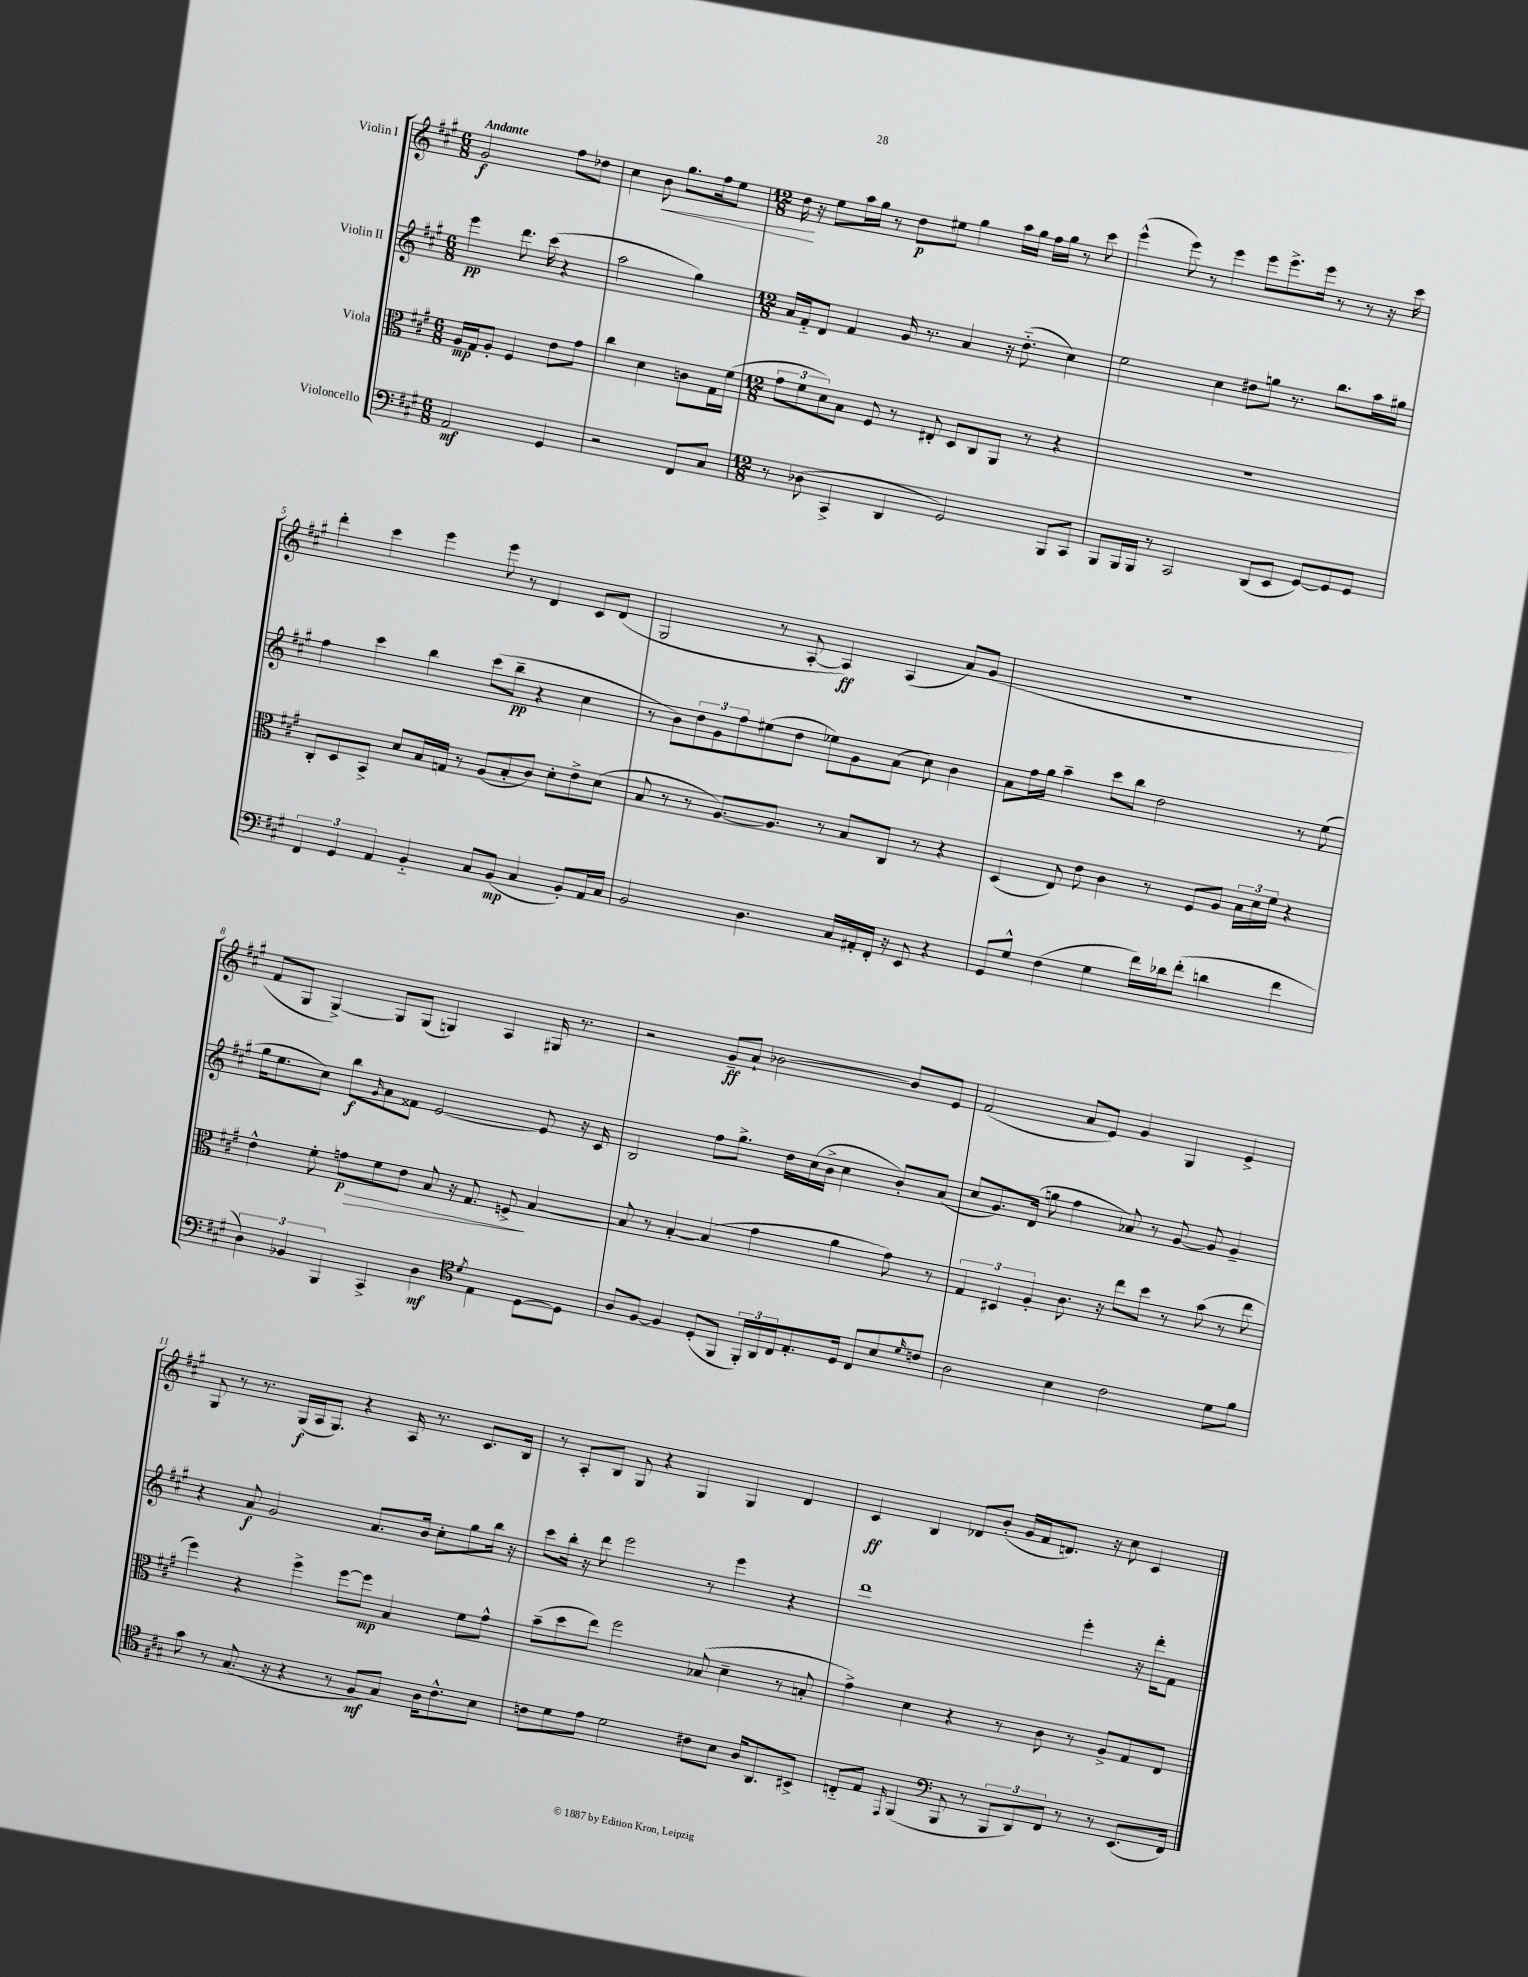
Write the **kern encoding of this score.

**kern	**kern	**kern	**kern
*staff4	*staff3	*staff2	*staff1
*clefF4	*clefC3	*clefG2	*clefG2
*k[f#c#g#]	*k[f#c#g#]	*k[f#c#g#]	*k[f#c#g#]
*M6/8	*M6/8	*M6/8	*M6/8
2AA	16A	4eee	2g#
.	16G#	.	.
.	8A'	.	.
.	4F#	8.ddd	.
.	.	(16ccc#	.
4GG#	8e	4r	8ff#
.	8g#	.	8dd-
=	=	=	=
2r	4cc#	2aa	4cc#
.	4d	.	8b
.	.	.	8.gg#
8FF#	8c	4gg#)	.
.	.	.	16ff#
8C#	16G#	.	8ee
.	(16f#	.	.
=	=	=	=
*M12/8	*M12/8	*M12/8	*M12/8
8r	12g#	16a	16dd
.	.	16f#'~	16r
.	12f#	.	.
(8D-	.	8d	8ee
.	12d)	.	.
4CC#^	8B	4f#	16aa
.	.	.	16gg#
.	8F#	.	8r
4DD	8r	16g#	8dd
.	.	8.r	.
.	8E#'	.	8ee#
2GG#)	8D	4a	4gg#
.	8C#	.	.
.	8AA	16r	16aa
.	.	(8.dd'~	16gg#
.	8r	.	16ff#
.	.	.	16gg#
8BBB	4r	4cc#)	8r
8CC#	.	.	8ccc#
=	=	=	=
8BBB	1.r	2ee	(4eee^^
16BBB	.	.	.
16BBB	.	.	.
8r	.	.	8eee)
2CC#	.	.	8r
.	.	4cc#	4eee
.	.	8dd#	8eee
(8DD	.	8gg	8.eee^
8EE	.	8.r	.
.	.	.	16eee
[8GG#)	.	.	8r
.	.	8.bb	.
8GG#]	.	.	8r
8GG#	.	16aa	16r
.	.	16gg#	16ccc#
=	=	=	=
6FF#	8C#'	4ff#	4ddd'
.	8D	.	.
6GG#	.	.	.
.	8BB^	4ccc#	4ccc#
6AA	.	.	.
.	8d	.	.
4BB'~	16B	4bb	4eee
.	16G	.	.
.	8r	.	.
8C#	(8A	(8ccc#	8eee
(8BB	8B'	8bb~	8r
4C#	8c#)	4r	4d
.	8d'	.	.
8BB')	8e^	4cc#	8c#
16AA	(8d	.	(8d
16C#	.	.	.
=	=	=	=
2BB	8B	8r	2G#
.	8r	8b)	.
.	8r	12dd	.
.	.	12g#	.
.	[8.A)	.	.
.	.	12ff#	.
4.D	.	(8ee#	8r
.	8.A]	.	.
.	.	8dd	[8A'
.	8r	8ee-)	4A])
16C#	8B	8g#	.
16AA#'	.	.	.
16FF#'	8C#	(8a	(4A
16r	.	.	.
8EE	8r	8cc#)	.
4r	4r	4b	8a)
.	.	.	(8g#
=	=	=	=
8GG#	(4D	8a	1.r
8G#^^	.	16ff#	.
.	.	16gg#	.
(4F#	8E)	4aa~	.
.	8e	.	.
4G#	4c#	8ccc#	.
.	.	8bb	.
16f#)	8r	2dd	.
16d-	.	.	.
(8f#'	8F#	.	.
4d	8A	.	.
.	24B	.	.
.	24d	.	.
.	24f#	.	.
4f#	4r	8r	.
.	.	(8ee	.
=	=	=	=
6D)	4e^^	16gg#	8f#
.	.	8.ee	.
.	.	.	8G#
6BB-	.	.	.
.	8f#'	8cc#)	[4G#^)
6BBB	.	.	.
.	8g	8bb	.
.	.	16qqg#	.
4CC#^	8f#	8a	8G#]
.	8e	8f##	(8G#
4D	8B	[2e	4G)
.	16r	.	.
.	8.G#	.	.
8qG#	.	.	.
4E	.	.	4A
.	8F^	.	.
[8D	[4B	8e]	16G#
.	.	.	8.r
8D]	.	16r	.
.	.	16c#	.
=	=	=	=
*clefC4	*	*	*
8A	8B]	2B	2r
[8F#	8r	.	.
4F#]	[4B'	.	.
(8D'	(4B]	8ff#	8g#~
8FF#	.	8.gg#^	8a`
24FF#')	4g#	.	[2b-
24AA	.	.	.
.	.	16dd	.
24C#	.	.	.
8.E'	.	(16cc#	.
.	.	16b^	.
.	4a	4cc#	.
16D	.	.	.
8C#	.	.	.
8B	8g#)	8b')	8b-]
16qqd	.	.	.
8c	8r	(8a	8e
=	=	=	=
2A	6G#	8cc#	(2f#
.	.	8.g#)	.
.	6D#	.	.
.	.	(16d	.
.	6A'	.	.
.	.	8gg	.
4B	8.c#	4ff#	8a
.	.	.	8e)
.	16r	.	.
2c#	8ee	8a-)	4g#
.	8dd	8r	.
.	8r	[8g#	4G#
.	(8b	8g#]	.
8d	8r	4g#~	4e^
8f#	8ee	.	.
=	=	=	=
8g#	4ff#)	4r	8G#
8r	.	.	8r
(8.G#	4r	8a	8.r
.	.	2g#	.
16r	.	.	(16G#
4r	4ff#^	.	16A
.	.	.	8.G#)
8r	[8ff#	.	4r
8F#	8ff#]	8.a	.
8G#)	4B	.	16A
.	.	16b	8.r
16A	.	8cc#'	.
8.c#^^	.	.	.
.	8f#	8gg#	8.c#
8B	8g#^^	16bb	.
.	.	16r	16B
=	=	=	=
8c	(8b~	8ccc#	8r
8d	8dd	16bb'	8A'
.	.	16r	.
8e	8ee)	8ddd	8B
2d	2ff#	2eee	8G#
.	.	.	4r
.	.	.	4G#
8c#	(8B-	8r	.
8B	4d~	4eee	4G#
16A	.	.	.
8.AA	.	.	.
.	8r	4r	4d
8BB#^	8B'	.	.
=	=	=	=
8C'~	4g#^)	1ddd	4c#
8E	.	.	.
16qqEE	.	.	.
(4FF#	4d	.	4B
*clefF4	*	*	*
8BBB	4r	.	8d-
8r	.	.	(8b'
12BBB	8r	.	16g#
.	.	.	16f#
12DD)	.	.	.
.	8c#	.	8.d)
12FF#	.	.	.
8r	8r	4eee'	.
.	.	.	16r
8r	8A^	.	8cc#
(8.EE	8G#	16r	4c#
.	.	16ddd'	.
.	8E	8f#	.
16FF#)	.	.	.
==	==	==	==
*-	*-	*-	*-
